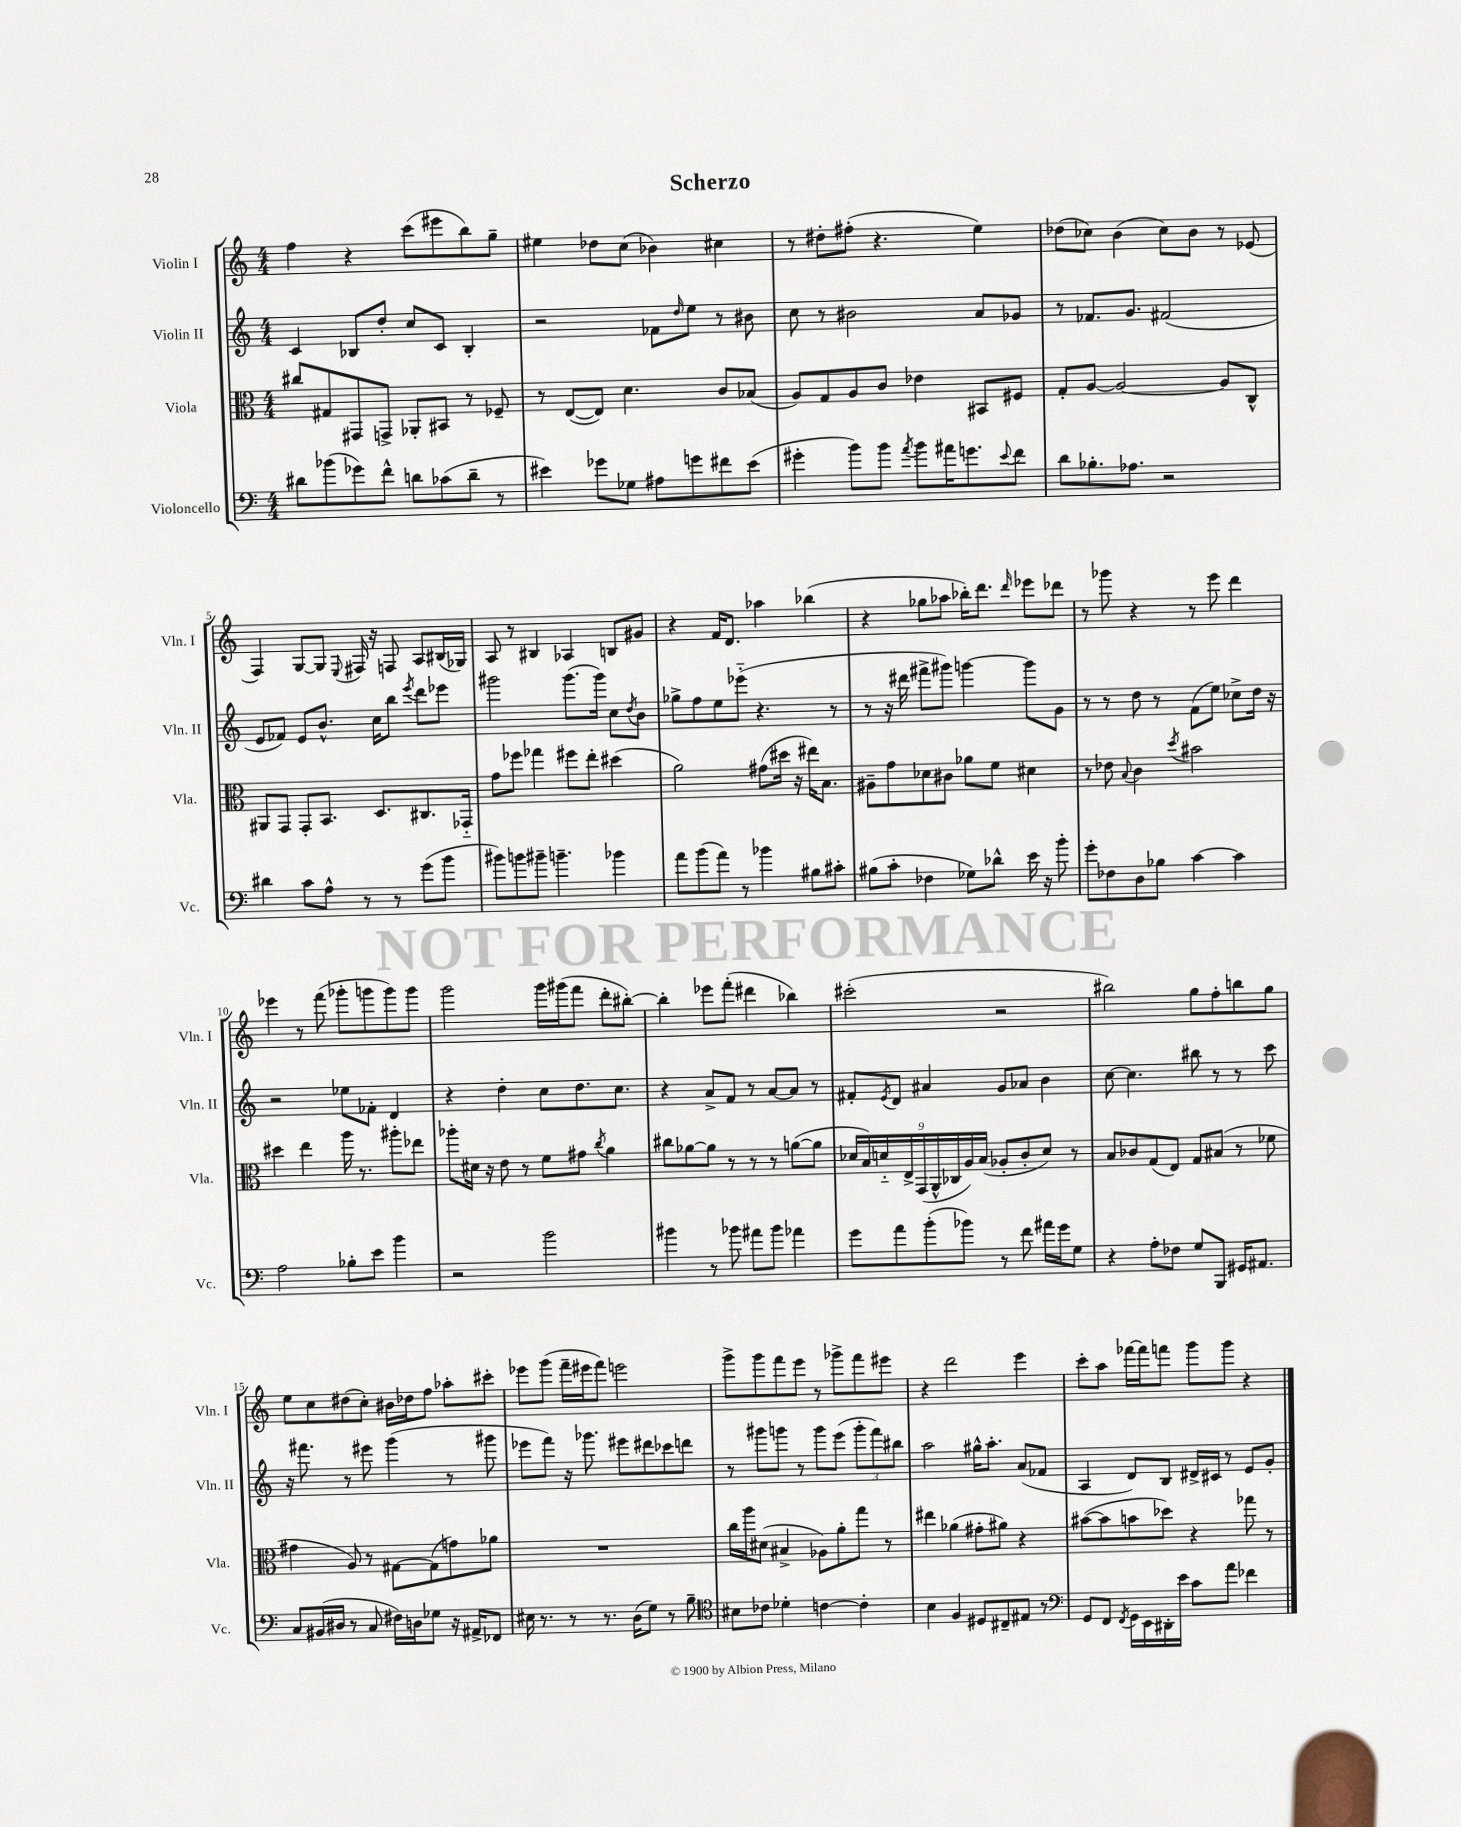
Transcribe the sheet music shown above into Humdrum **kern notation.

**kern	**kern	**kern	**kern
*staff4	*staff3	*staff2	*staff1
*clefF4	*clefC3	*clefG2	*clefG2
*k[]	*k[]	*k[]	*k[]
*M4/4	*M4/4	*M4/4	*M4/4
8d#	8cc#	4c	4ff
(8b-	8G#	.	.
8g-)	8GG#	8B-	4r
8f^^	8GG^	8dd'	.
8d	8AA-'	8cc	(8ccc
(8c-	8BB#	8c	8eee#
8d~	8r	4B-'	8bb)
8r	8F-~	.	8gg~
=	=	=	=
4e#)	8r	2r	4ee#
.	([8E	.	.
8g-	8E])	.	8dd-
8G-	4.d	.	(8cc
8A#	.	8f-	4b-)
.	.	16qqdd	.
8g	.	8ee	.
8f#	8c	8r	4cc#
(8e#	(8B-	8b#	.
=	=	=	=
4g#'	8A)	8cc	8r
.	8G	8r	8dd#'
8b)	8A	2b#	(8ff#'
8b	8c	.	4.r
8qa	.	.	.
8b	4e-	.	.
16a#	.	.	.
8.g	.	.	.
.	8BB#	8a	4ee)
8qqe	.	.	.
8f	8F#	8g-	.
=	=	=	=
8d	8G'	8r	(8dd-
8.B-'	[8A	8.f-	8cc-)
.	2A_	.	(4b
8.A-	.	8.g	.
2r	.	(2f#	8cc-)
.	.	.	8b
.	8A]	.	8r
.	8C^^	.	(8e-
=	=	=	=
4d#	8AA#	8e	4F)
.	8GG	8f-)	.
8c	8GG'	8e	[8G
8A^^	8.BB	8.b^^	8G]
.	.	.	8qqE
8r	.	.	16F#
.	8.D	16cc	16r
8r	.	8bb	8F
.	.	8qeee	.
(8g	8.C#	8ddd	8A
8b	.	8eee-	(16B#
.	16GG-'~	.	16G-)
=	=	=	=
8b#)	8g	2ggg#	8A
8b	8ff-	.	8r
8b#~	4gg-	.	4B#
4.b~	.	.	.
.	8ff#	(8.ggg#	4A-
.	8ee'	.	.
.	.	16ggg#)	.
4b-	(4dd#	8cc	8B
.	.	8qdd	.
.	.	8b	8g#
=	=	=	=
8a	2a)	8gg-^	4r
(8b	.	8ff	.
8a)	.	8ee	16f
.	.	.	8.d
8r	.	(8eee-'~	.
4b-	(8g#	4.r	4aa-
.	16dd#	.	.
.	16r	.	.
8B#	16ee#)	.	(4bb-
.	8.B	.	.
8c#'	.	8r	.
=	=	=	=
(8B#	8A#~	8r	4r
8c'	8g	16r	.
.	.	16ddd#	.
4F-	8d-	8fff#^	8gg-
.	8c#	8ggg#)	8aa-
8G-)	8a-	[4ggg	16bb-')
.	.	.	8.ddd
8d-^^	8f	.	.
.	.	.	16qqddd
16e	4d#	8ggg]	8eee-
16r	.	.	.
8b'	.	8g	8ddd-
=	=	=	=
8g'	8r	8r	8r
8F-	8e-	8r	8ggg-
.	8qqB	.	.
8D	4c	8dd	4r
8B-	.	8r	.
.	8qdd	.	.
[4c	2b#	(8f	8r
.	.	8ee)	8eee
4c]	.	8cc-^	4ddd
.	.	16dd	.
.	.	16r	.
=	=	=	=
2A	4dd#	2r	4eee-
.	4ee	.	8r
.	.	.	(8fff
8B-'	16aa	8ee-	8ggg-'
.	8.r	.	.
8e	.	8f-'	8ggg
4b	8aa#'	4d	8ggg)
.	8ee-	.	8ggg
=	=	=	=
2r	8aa-'	4r	2ggg
.	16d#	.	.
.	16r	.	.
.	8e	4dd'	.
.	8r	.	.
2b	8f	8cc	16ggg
.	.	.	(16ggg#
.	8g#	8.dd	8fff
.	8qcc	.	.
.	4a	.	8ddd'
.	.	8.cc	.
.	.	.	[8bb#')
=	=	=	=
4b#	8cc#	4r	4bb#']
.	[8a-	.	.
8r	8a-]	8a^	8eee-
8b-	8r	8f	(8fff'
8a#	8r	8r	4ddd#
8b-	8r	[8a	.
4a-	([8a	8a]	4bb-)
.	8a]	8r	.
=	=	=	=
8g	18d-	8f#'	(2ccc#'
.	18B)	.	.
.	18d'~	.	.
.	.	8qe	.
8a	.	8d	.
.	18E^	.	.
.	(18GG	.	.
(8b'	.	4a#	.
.	18AA^^	.	.
.	18C-	.	.
8b-)	.	.	.
.	18A)	.	.
.	(18B	.	.
8r	8A-'	8g	2r
8f	8c'	8a-	.
16a#	8d)	4b	.
16g	.	.	.
8G	8r	.	.
=	=	=	=
4r	8B	[8cc	2bb#)
.	8c-	4.cc]	.
8A'	(8G	.	.
8F-	8E)	.	.
8G	8G	8bb#	8gg
8BBB	(8B#	8r	8ff'
16GG#	8r	8r	8bb
8.AA#	.	.	.
.	8f-	8ccc	8gg
=	=	=	=
8C	4g#	16r	8ee
.	.	8.fff#	.
(16BB#	.	.	8cc
16D#	.	.	.
8r	8A)	8r	(8dd#
8C	8r	8eee#	8cc')
16F#)	[8G#	(4ggg	16b#
16D	.	.	16dd-
8G-	(8G#]	.	8ff
16r	8g)	8r	8aa-'
16AA#^	.	.	.
8FF-	8a-	8ggg#	8ccc#'
=	=	=	=
16E#	1r	8eee-	8eee-
8.r	.	.	.
.	.	8fff)	(8ggg
8r	.	16r	16fff~
.	.	8.ggg-	16eee#
8.r	.	.	8fff)
.	.	8eee#	2eee
(16D	.	.	.
8G)	.	8ddd#	.
8r	.	8ccc-	.
8B~	.	8ddd	.
=	=	=	=
*clefC4	*	*	*
8B#	16cc	8r	8ggg^
.	16aa	.	.
8c-	(8d#	8ggg#	8ggg
4d-'	4B#^	8ggg	8fff
.	.	8r	8eee
[4c	8A-)	8ggg	8r
.	8a'	(8eee	8ggg-^
4c']	8gg	12ggg'	8fff
.	.	12fff)	.
.	8r	.	8eee#
.	.	12bb#	.
=	=	=	=
4B	4ee#	2aa	4r
4F	(4a-	.	2ddd
8D#	8g#'	16gg#^^	.
.	.	8.aa'	.
8C#~	8a#)	.	.
8E#	4r	(8a	4eee
8r	.	8f-	.
=	=	=	=
*clefF4	*	*	*
8GG	([8b#	4A	8ccc'
8FF	8b#]	.	8aa
8qFF	.	.	.
16GG	8b	8d)	[16fff-
16EE	.	.	16fff-]
16DD#'	8dd-)	8B	8fff
16e	.	.	.
8c	4r	16d#^	8ggg
.	.	16c#	.
8a	.	8r	8ggg
4f-	8gg-	8e	4r
.	8r	8g'	.
==	==	==	==
*-	*-	*-	*-
